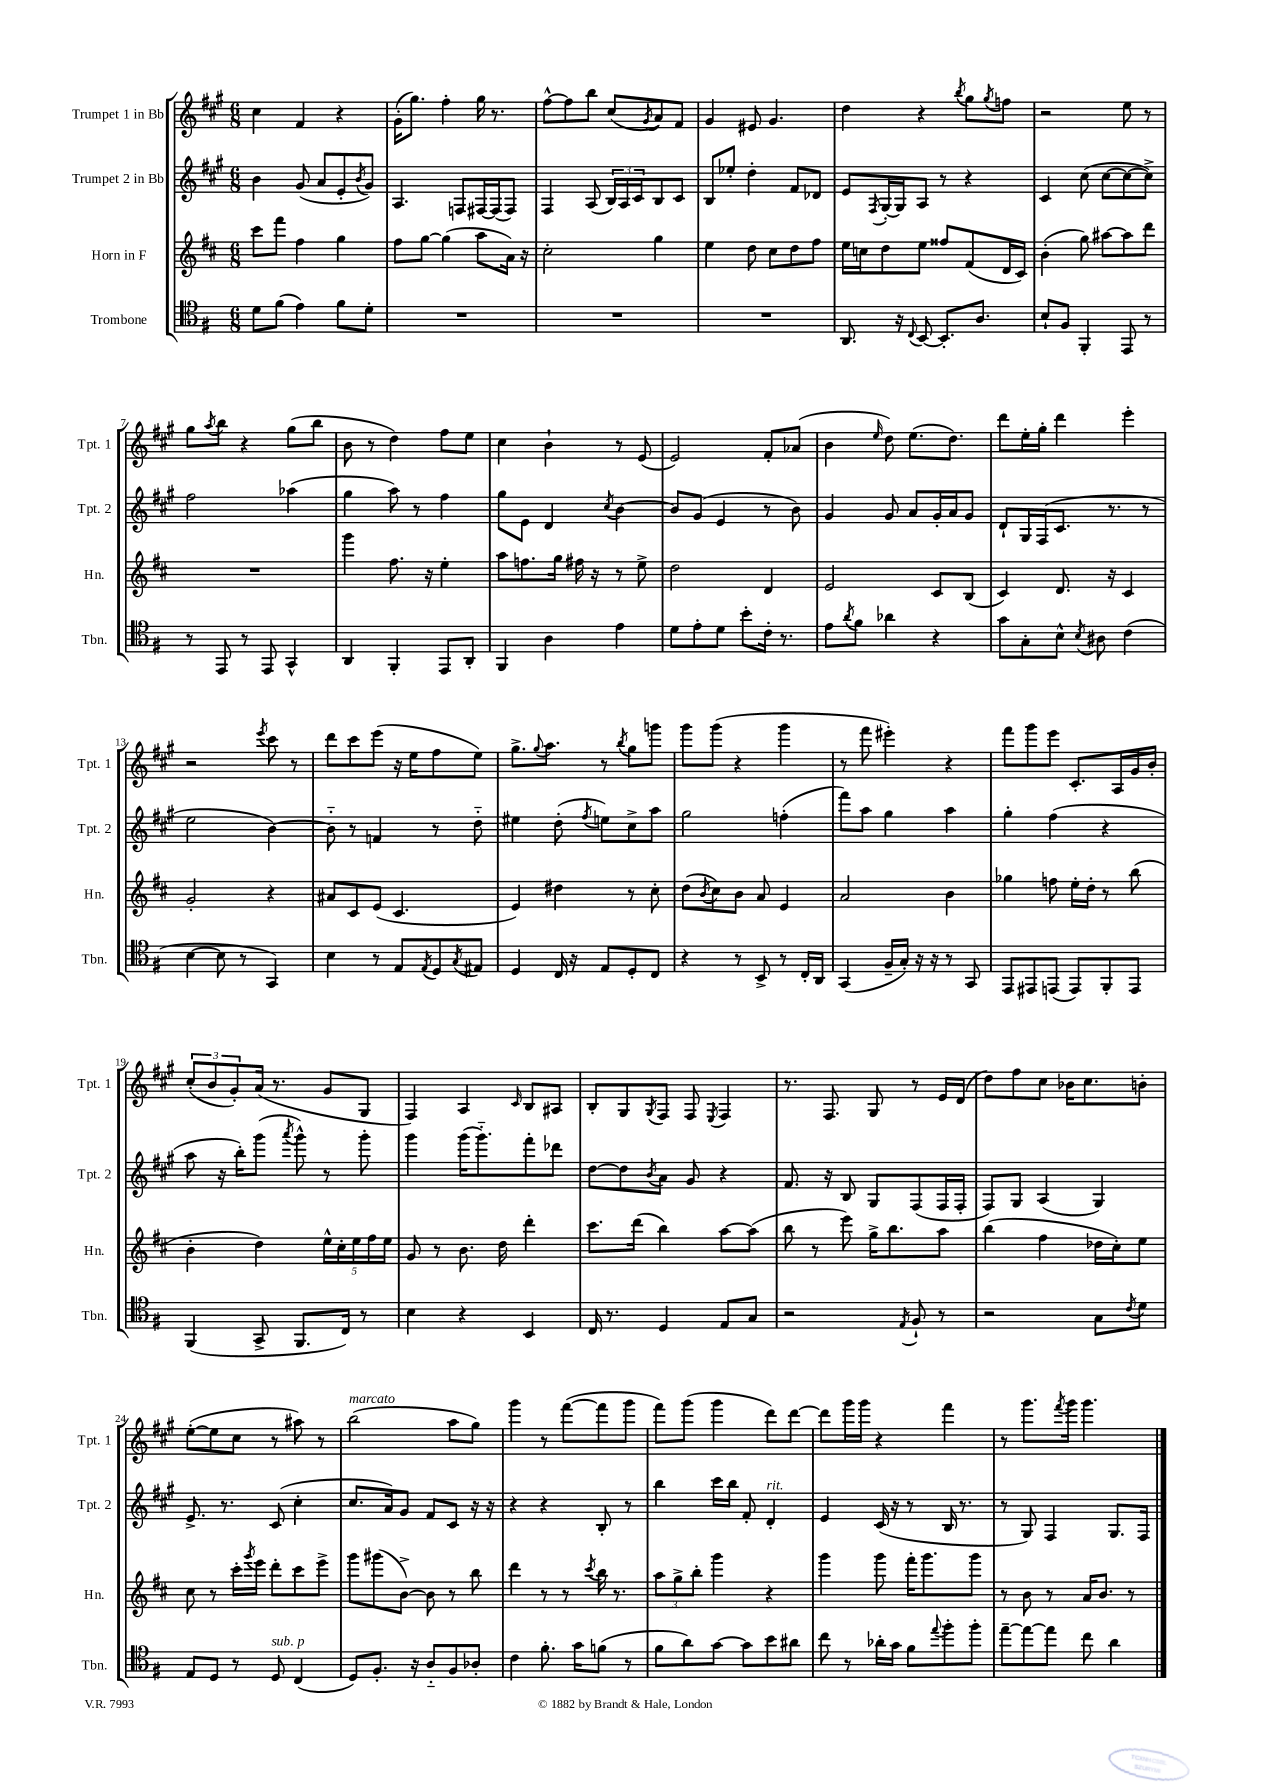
<<
\new StaffGroup <<
\new Staff = "s0" \with { instrumentName = "Trumpet 1 in Bb" shortInstrumentName = "Tpt. 1" } {
    \clef treble \key a \major \numericTimeSignature \time 6/8
    cis''4 fis'4 r4 |
    gis'16-.( gis''8.) fis''4-. gis''16 r8. |
    fis''8~-^ fis''8 b''8 cis''8( \acciaccatura { gis'8 } a'8) fis'8 |
    gis'4 eis'8 gis'4. |
    d''4 r4 \acciaccatura { b''8 } gis''8 \acciaccatura { gis''8 } f''8 |
    r2 e''8 r8 |
    gis''8 \acciaccatura { a''8 } b''8 r4 gis''8( b''8 |
    b'8 r8 d''4) fis''8 e''8 |
    cis''4 b'4-! r8 e'8( |
    e'2) fis'8-. aes'8( |
    b'4 \grace { e''16 } d''8) e''8.( d''8.) |
    d'''8 e''16-. gis''16-. d'''4 e'''4-. |
    r2 \acciaccatura { e'''8 } cis'''8 r8 |
    d'''8 cis'''8 e'''8( r16 e''16 fis''8 e''8) |
    gis''8.-> \appoggiatura { gis''8 } a''8. r8 \acciaccatura { b''8 } gis''8 g'''8 |
    gis'''8 gis'''8( r4 gis'''4 |
    r8 fis'''8 eis'''4-.) r4 |
    fis'''8 gis'''8 e'''8 cis'8.-. a16 gis'16 b'16-. |
    \tuplet 3/2 { cis''8-.( b'8 gis'8-.) } a'16( r8. gis'8 gis8 |
    fis4) a4 \grace { cis'16 } b8 ais8 |
    b8-. gis8 \acciaccatura { gis8 } fis8 fis8 \acciaccatura { e8 } fis4 |
    r8. fis8. gis8 r8 e'16 d'16( |
    d''8) fis''8 cis''8 bes'16 cis''8. b'8-. |
    e''8~-.( e''8 cis''8 r8 ais''8) r8 |
    b''2^\markup { \italic "marcato" }( a''8 gis''8) |
    gis'''4 r8 fis'''8~( fis'''8 gis'''8 |
    fis'''8) gis'''8( gis'''4 d'''8) d'''8~ |
    d'''8 gis'''16 gis'''16 r4 fis'''4 |
    r8 gis'''8. \acciaccatura { fis'''8 } gis'''16 gis'''4. \bar "|." |
}
\new Staff = "s1" \with { instrumentName = "Trumpet 2 in Bb" shortInstrumentName = "Tpt. 2" } {
    \clef treble \key a \major \numericTimeSignature \time 6/8
    b'4 gis'8( a'8 e'8-. \acciaccatura { b'8 } gis'8) |
    a4. f8 fis16~ fis16( fis8) |
    fis4 a8( \tuplet 3/2 { b16) a16 cis'16 } b8 cis'8 |
    b8 ees''8-. d''4-. fis'8 des'8 |
    e'8 \acciaccatura { fis8 } gis16~-. gis16 a8 r8 r4 |
    cis'4 cis''8( cis''8~ cis''8~ cis''8->) |
    fis''2 aes''4( |
    gis''4 a''8) r8 fis''4 |
    gis''8 e'8 d'4 \acciaccatura { cis''8 } b'4~ |
    b'8 gis'8( e'4 r8 b'8) |
    gis'4 gis'8 a'8 gis'16-. a'16 gis'8 |
    d'8-! gis16 fis16( cis'8. r8. r8 |
    e''2 b'4~) |
    b'8-_ r8 f'4 r8 d''8-_ |
    eis''4 d''8-.( \acciaccatura { fis''8 } e''8) cis''8-> a''8 |
    gis''2 f''4-.( |
    fis'''8) a''8 gis''4 a''4 |
    gis''4-. fis''4( r4 |
    a''8 r16 b''16-.) gis'''8( \acciaccatura { a'''8 } gis'''8-^) r8 gis'''8-. |
    gis'''4 gis'''16( gis'''8.-_) fis'''8-. des'''8 |
    d''8~ d''8 \acciaccatura { b'8 } a'8 gis'8 r4 |
    fis'8. r16 b8 gis8 fis8( fis16 fis16-. |
    fis8) gis8 a4( gis4) |
    e'8.-> r8. cis'8( cis''4-. |
    cis''8. a'16) gis'8 fis'8 cis'8 r16 r16 |
    r4 r4 b8-. r8 |
    b''4 cis'''16 b''16 fis'8-. d'4-.^\markup { \italic "rit." } |
    e'4 cis'16( r16 r8 b16 r8. |
    r8 gis8) fis4 gis8. fis16 \bar "|." |
}
\new Staff = "s2" \with { instrumentName = "Horn in F" shortInstrumentName = "Hn." } {
    \clef treble \key d \major \numericTimeSignature \time 6/8
    cis'''8 fis'''8 fis''4 g''4 |
    fis''8 g''8~ g''4( a''8 a'16) r16 |
    cis''2-. g''4 |
    e''4 d''8 cis''8 d''8 fis''8 |
    e''16 c''16 d''8 e''8 fisis''8 fis'8( d'16 cis'16) |
    b'4-.( g''8) ais''8~ ais''8 d'''8 |
    R2. |
    g'''4 fis''8. r16 e''4-. |
    a''8 f''8. g''16 fis''16 r16 r8 e''8-> |
    d''2 d'4 |
    e'2 cis'8 b8( |
    cis'4) d'8. r16 cis'4 |
    g'2-. r4 |
    ais'8 cis'8 e'8( cis'4. |
    e'4) dis''4 r8 cis''8-. |
    d''8( \acciaccatura { b'8 } cis''8) b'8 a'8 e'4 |
    a'2 b'4 |
    ges''4 f''8 e''16-. d''16-. r8 b''8( |
    b'4-. d''4) \tuplet 5/4 { e''16-^ cis''16-. e''16 fis''16 e''16 } |
    g'8 r8 b'8. d''16 d'''4-. |
    cis'''8. d'''16( b''4) a''8~ a''8( |
    b''8 r8 e'''8) g''16-> b''8. a''8 |
    b''4( fis''4 des''16 cis''16-.) e''8 |
    cis''8 r8 cis'''16-. \acciaccatura { g'''8 } e'''16 d'''8-. cis'''8 e'''8-> |
    g'''8 gis'''8( b'8~->) b'8 r8 b''8 |
    d'''4 r8 r8 \acciaccatura { cis'''8 } b''16 r8. |
    \tuplet 3/2 { a''8 g''8-> b''8-. } g'''4 r4 |
    g'''4 g'''8 fis'''16-. g'''8. g'''8 |
    r8 b'8 r8 a'16 b'8. r8 \bar "|." |
}
\new Staff = "s3" \with { instrumentName = "Trombone" shortInstrumentName = "Tbn." } {
    \clef tenor \key g \major \numericTimeSignature \time 6/8
    d'8 fis'8( e'4) fis'8 d'8-. |
    R2. |
    R2. |
    R2. |
    a,8. r16 \appoggiatura { c8 } b,8~ b,8.-. a8. |
    b8-! fis8 fis,4-. e,8 r8 |
    r8 e,8 r8 e,8 g,4-^ |
    a,4 fis,4-. e,8 a,8-. |
    fis,4 a4 e'4 |
    d'8 e'8-. d'8 b'8-. c'16-. r8. |
    e'8 \acciaccatura { a'8 } fis'8 aes'4 r4 |
    g'8 g8-. b8-^ \acciaccatura { b8 } ais8 c'4( |
    b4~ b8 r8 g,4) |
    b4 r8 e8 \acciaccatura { e8 } d8 \acciaccatura { g8 } eis8 |
    d4 c16 r16 e8 d8-. c8 |
    r4 r8 b,8-> r8 c16-. a,16 |
    g,4( fis16-- g16-.) r16 r16 r8 g,8 |
    e,8 eis,8 e,8( e,8) fis,8-. e,8 |
    fis,4( g,8-> fis,8. c16) r8 |
    b4 r4 b,4 |
    c16 r8. d4 e8 g8 |
    r2 \acciaccatura { e8 } fis8-! r8 |
    r2 g8 \acciaccatura { c'8 } d'8 |
    e8 d8 r8 d8^\markup { \italic "sub. p" } c4( |
    d8) fis8.-. r16 a8-_ fis8 aes8-. |
    c'4 fis'8.-. g'16 f'8( r8 |
    fis'8 a'8) g'8~ g'8 b'8 ais'8 |
    c''8 r8 aes'16-. g'16 fis'8 \appoggiatura { e''8 } fis''8-. fis''8-. |
    e''8~-- e''8~ e''8 c''8 a'4 \bar "|." |
}
>>
>>
